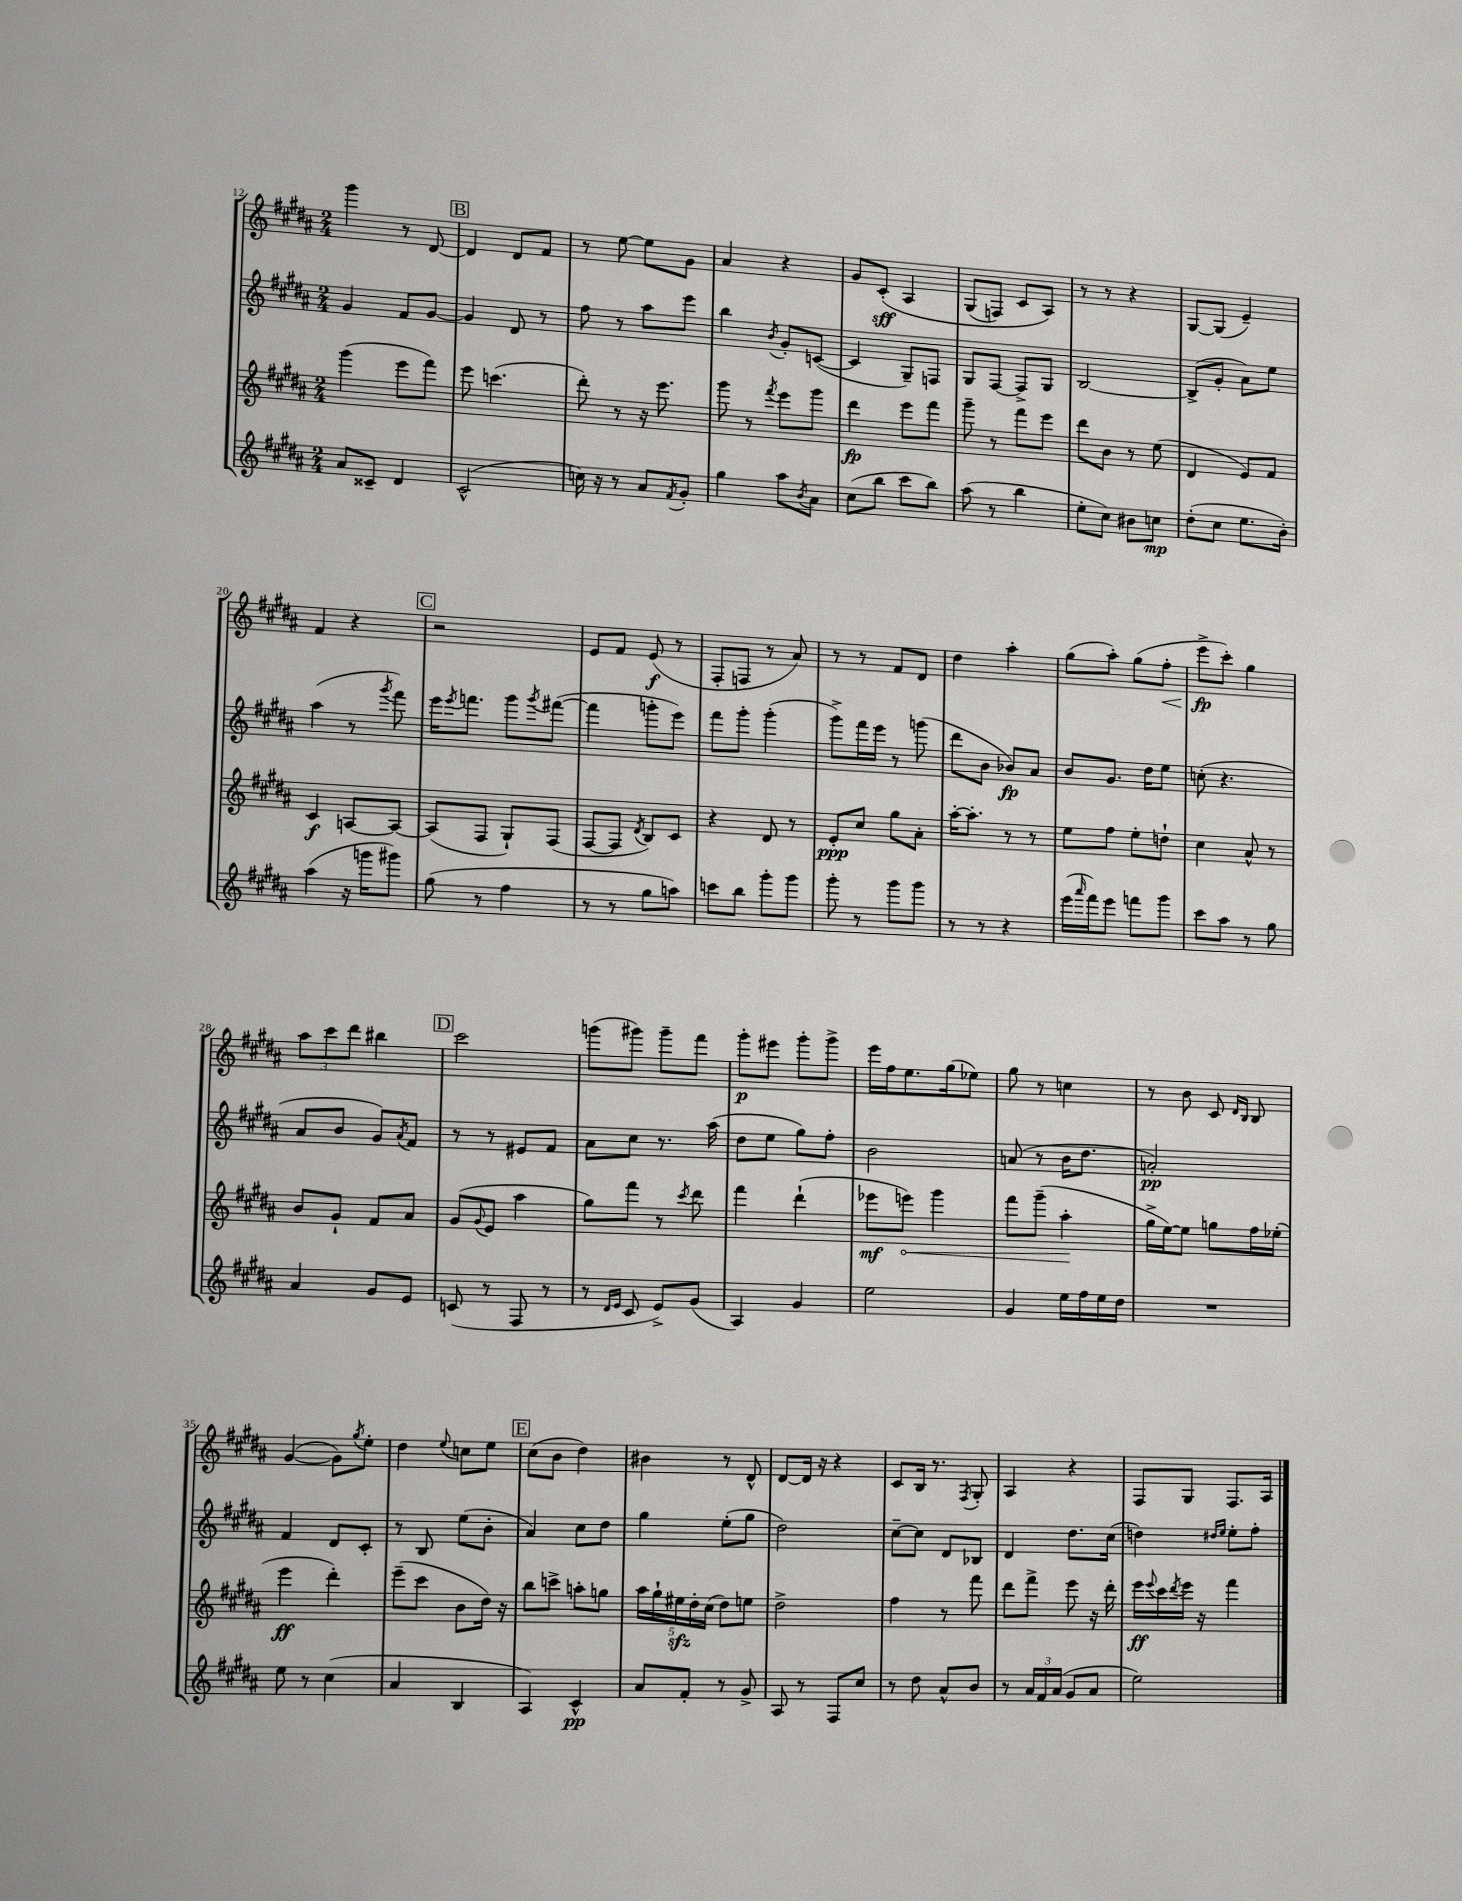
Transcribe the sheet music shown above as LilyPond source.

<<
\new StaffGroup <<
\new Staff = "s0" {
    \clef treble \key b \major \numericTimeSignature \time 2/4
    gis'''4 r8 dis'8~ |
    \mark \markup { \box "B" } dis'4 dis'8 fis'8 |
    r8 e''8~ e''8 gis'8 |
    ais'4 r4 |
    gis'8 cis'8-.\sff\( ais4 |
    gis8( f8) cis'8 ais8\) |
    r8 r8 r4 |
    gis8~ gis8( e'4--) |
    fis'4 r4 |
    \mark \markup { \box "C" } r2 |
    e'8 fis'8 e'8\f( r8 |
    fis8-. f8 r8 ais'8) |
    r8 r8 fis'8 dis'8 |
    dis''4 ais''4-. |
    gis''8( ais''8-.) gis''8( fis''8-.\< |
    e'''8->\fp\! cis'''8-.) gis''4 |
    \tuplet 3/2 { ais''8 cis'''8 dis'''8 } bis''4 |
    \mark \markup { \box "D" } cis'''2 |
    g'''8( gis'''8) gis'''8-- fis'''8 |
    gis'''8-.\p eis'''8 gis'''8-. gis'''8-> |
    e'''16 fis''16 e''8. gis''16( ees''8) |
    gis''8 r8 c''4 |
    r8 b'8 cis'8 \grace { dis'16 b16 } b8 |
    gis'4~( gis'8) \acciaccatura { gis''8 } e''8-. |
    dis''4 \appoggiatura { e''8 } c''8 e''8 |
    \mark \markup { \box "E" } cis''8( b'8 dis''4) |
    bis'4 r8 dis'8-^ |
    dis'8~ dis'16 r16 r4 |
    cis'8 b16 r8. \acciaccatura { fis8 } gis8-. |
    ais4 r4 |
    fis8 gis8 fis8. ais16 \bar "|." |
}
\new Staff = "s1" {
    \clef treble \key b \major \numericTimeSignature \time 2/4
    gis'4 fis'8 gis'8~ |
    \mark \markup { \box "B" } gis'4 dis'8 r8 |
    fis''8 r8 ais''8 e'''8 |
    b''4 \acciaccatura { b'8 } gis'8-. c'8~( |
    c'4 gis8--) f8 |
    gis8 fis8~ fis8-> gis8 |
    b2~ |
    b8->( gis'8-. ais'8) e''8 |
    ais''4( r8 \acciaccatura { gis'''8 } fis'''8) |
    \mark \markup { \box "C" } e'''16 \acciaccatura { e'''8 } f'''8. gis'''8 \acciaccatura { gis'''8 } fis'''8~( |
    fis'''4 g'''8-. e'''8) |
    fis'''8 gis'''8-. gis'''4-.( |
    gis'''8->) fis'''16 e'''16 r8 g'''8( |
    dis'''8 b'8 bes'8\fp) ais'8 |
    b'8 gis'8. dis''16 e''8 |
    c''8-.( r4. |
    ais'8 b'8 gis'8) \acciaccatura { ais'8 } fis'8 |
    \mark \markup { \box "D" } r8 r8 eis'8 fis'8 |
    ais'8 cis''8 r8. ais''16( |
    dis''8 e''8 gis''8) fis''8-. |
    b'2 |
    a'8( r8 b'16 dis''8. |
    a'2-.\pp) |
    fis'4 dis'8 cis'8-. |
    r8 b8 e''8( b'8-. |
    \mark \markup { \box "E" } ais'4) cis''8 dis''8 |
    gis''4 e''8-.( gis''8 |
    dis''2) |
    cis''8~-- cis''8 dis'8 bes8 |
    dis'4 dis''8. cis''16( |
    d''4) \grace { dis''16 e''16 } e''8-. fis''8-. \bar "|." |
}
\new Staff = "s2" {
    \clef treble \key b \major \numericTimeSignature \time 2/4
    gis'''4( e'''8 fis'''8) |
    \mark \markup { \box "B" } e'''8 c'''4.( |
    dis'''8-.) r8 r16 e'''8. |
    gis'''8 r8 \acciaccatura { fis'''8 } e'''8 gis'''8 |
    dis'''4\fp e'''8 fis'''8 |
    gis'''8-- r8 fis'''8 e'''8 |
    dis'''8 b'8 r8 e''8( |
    dis'4 e'8) fis'8 |
    cis'4\f a8~ a8~ |
    \mark \markup { \box "C" } a8( fis8 gis8-!) fis8( |
    fis8~ fis8 \acciaccatura { dis'8 } b8) cis'8 |
    r4 dis'8 r8 |
    e'8-.\ppp cis''8 gis''8 ais'8-. |
    ais''16~-. ais''8.-. r8 r8 |
    e''8 fis''8 e''8-. d''8-! |
    cis''4 ais'8-^ r8 |
    b'8 gis'8-! fis'8 ais'8 |
    \mark \markup { \box "D" } gis'8( \appoggiatura { gis'8 } e'8 ais''4 |
    gis''8) fis'''8 r8 \acciaccatura { cis'''8 } dis'''8 |
    fis'''4 dis'''4-!( |
    ees'''8\mf \once \override Hairpin.circled-tip = ##t e'''8\<) gis'''4 |
    fis'''8 gis'''8--( ais''4-.\! |
    gis''16-> e''16~) e''8 g''8 fis''16 ees''16-.( |
    e'''4\ff dis'''4-.) |
    e'''8--( cis'''8 b'8 dis''16) r16 |
    \mark \markup { \box "E" } b''8 c'''8-> a''8-. g''8 |
    \tuplet 5/4 { ais''16 gis''16-! eis''16\sfz dis''16-. cis''16( } dis''8) e''8 |
    dis''2-> |
    fis''4 r8 fis'''8 |
    dis'''8 fis'''8-> e'''8 r16 dis'''16-. |
    e'''16\ff \appoggiatura { e'''8 } cis'''16 \acciaccatura { dis'''8 } e'''16 r16 fis'''4 \bar "|." |
}
\new Staff = "s3" {
    \clef treble \key b \major \numericTimeSignature \time 2/4
    ais'8 cisis'8-- dis'4 |
    \mark \markup { \box "B" } cis'2-^( |
    c''16) r16 r8 ais'8 \acciaccatura { fis'8 } gis'8-. |
    gis''4 ais''8 \acciaccatura { b'8 } ais'8 |
    cis''8( b''8 cis'''8 b''8) |
    ais''8( r8 b''4 |
    e''8-. cis''8) bis'8 c''8\mp |
    dis''8-.( cis''8 e''8. b'16-.) |
    ais''4( r16 g'''16 gis'''8) |
    \mark \markup { \box "C" } gis''8( r8 fis''4 |
    r8 r8 gis''8 a''8) |
    c'''8 b''8 gis'''8-. gis'''8 |
    gis'''8-. r8 gis'''8 gis'''8 |
    r8 r8 r4 |
    e'''16( \grace { ais'''16 } fis'''16) e'''8 f'''8 gis'''8 |
    cis'''8 ais''8 r8 gis''8 |
    ais'4 gis'8 e'8 |
    \mark \markup { \box "D" } c'8( r8 fis8 r8 |
    r8 \grace { dis'16 e'16 } cis'8 e'8->) gis'8( |
    ais4) gis'4 |
    e''2 |
    gis'4 e''16 fis''16 e''16 dis''16 |
    R2 |
    e''8 r8 cis''4( |
    ais'4 b4 |
    \mark \markup { \box "E" } ais4) cis'4-^\pp |
    ais'8 fis'8-. r8 gis'8-> |
    ais8 r8 fis8 cis''8 |
    r8 dis''8 ais'8-^ b'8 |
    r8 \tuplet 3/2 { ais'16 fis'16 ais'16( } gis'8 ais'8 |
    e''2) \bar "|." |
}
>>
>>
\layout { \context { \Score currentBarNumber = #12 } }
